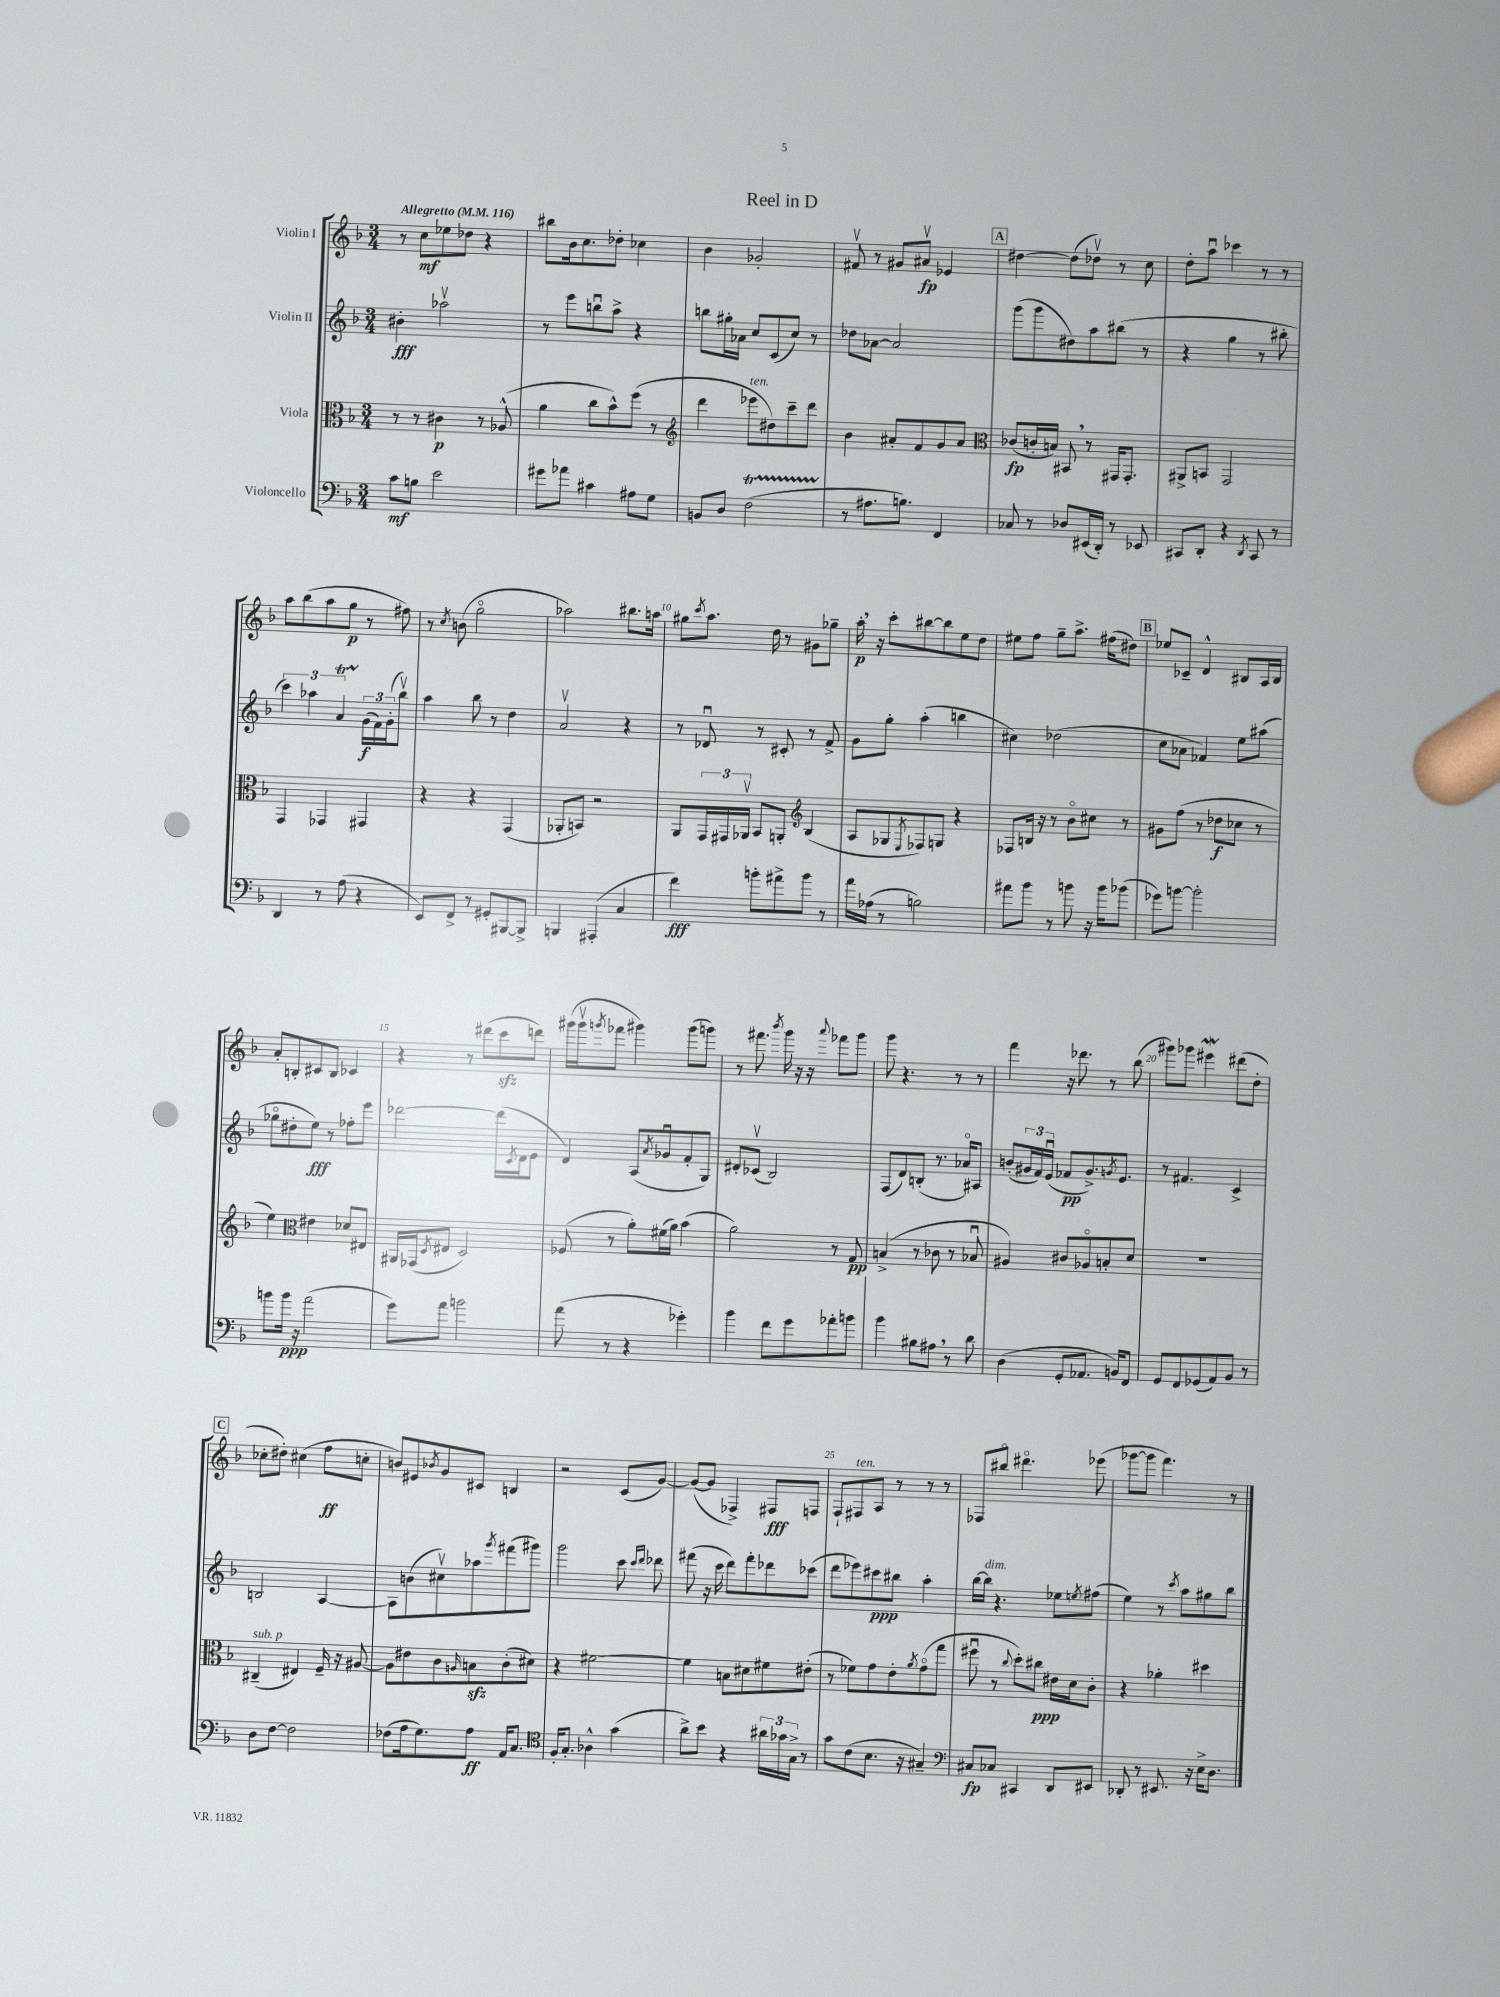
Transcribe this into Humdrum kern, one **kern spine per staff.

**kern	**kern	**kern	**kern
*staff4	*staff3	*staff2	*staff1
*clefF4	*clefC3	*clefG2	*clefG2
*k[b-]	*k[b-]	*k[b-]	*k[b-]
*M3/4	*M3/4	*M3/4	*M3/4
*MM116	*MM116	*MM116	*MM116
8c\L	8r	4b#'\	8r
8B\J	8r	.	8cc\L
2e\	4c#\	2aa-v\	8ee-\
.	.	.	8dd-\J
.	8r	.	4r
.	(8A-^^/	.	.
=	=	=	=
8g#\L	4a\	8r	8bb#\L
8a-\J	.	8eee\L	16b-\k
.	.	.	8.cc\
4c#\	8cc\L	8bbu\	.
.	8b-^^\)	8aa^\J	8dd-'\J
8A#\L	(8ff\J	4r	4cc-\
8G\J	8r	.	.
=	=	=	=
*	*clefG2	*	*
8BB/L	4ddd\	8bb\L	4b-\
8D/J	.	16gg#'\L	.
.	.	16a-\JJ	.
(2F\	8eee-\L	8cc/L	2g-'/
.	8dd#\)	(8c/	.
.	8ccc~\	8cc/J)	.
.	8ddd\J	8r	.
=	=	=	=
8r	4b-\	8dd-\L	8f#v/
8.A#\L	.	[8a-\J	8r
.	8a#'/L	2a-/]	8g#/L
8.B\J)	.	.	.
.	8f/	.	8a#v/J
4FF/	8g/	.	4e-/
.	8a#/J	.	.
=	=	=	=
*	*clefC3	*	*
8C-/	(8c-/L	(8ggg\L	[4dd#\
8r	16c'/L	8ggg\	.
.	16B/JJ)	.	.
8D-/L	8BB#/	8dd#\)	(8dd#\]L
(16EE#/L	8r	8aa\	8dd-v\J)
16DD'/JJ)	.	.	.
8r	16GG#/LK	(8bb#\J	8r
.	8.GG#'/J	.	.
8EE-/	.	8r	8cc\
=	=	=	=
8CC#/L	8AA#^/L	4r	8dd'\L
8DD'/J	8BB/J	.	8aau\J
4r	2GG/	4gg\	4ccc-\
8qDD/	.	.	.
8CC#/	.	8r	8r
8r	.	8bb#'\	8r
=	=	=	=
4DD/	4GG/	6ccc\)	8aa\L
.	.	.	(8bb-\
.	.	6aa-\	.
8r	4GG-/	.	8aa\
.	.	6a/	.
(8A\	.	.	8gg\J
4r	4GG#/	(24g\LL	8r
.	.	24f\)	.
.	.	(24g'\J	.
.	.	8bb-v\J)	8ff#\)
=	=	=	=
8EE/L)	4r	4aa\	8r
.	.	.	8qcc/
8FF^/J	.	.	(8b\
8r	4r	8bb-\	2ggo\
8GG#'/L	.	8r	.
[8BBB#/	(4GG/	4dd\	.
8BBB#^/]J	.	.	.
=	=	=	=
4BBB/	8AA-'/L	2av/	2aa-\)
.	8BB/J)	.	.
(4AAA#'/	2r	.	.
4C/	.	4r	8.bb#\L
.	.	.	16aa\Jk
=	=	=	=
4f\)	8AA/L	8r	8gg#\L
.	.	.	8qccc/
.	24GG/L	8d-u/	8.aa\J
.	24GG#/	.	.
.	24AA-v/JJ	.	.
8b'\L	8BB-/L	8r	.
.	.	.	16dd\
8a#^\	8AA'/J	8c#'/	8r
*	*clefG2	*	*
8b\J	(4B-/	8r	8g#\L
8r	.	8f^/	8gg-~\J
=	=	=	=
16a\LL	8A/L	8g\L	16aa'\
(16A-\JJ	.	.	16r
8r	8G-/	8gg'\J	8ccc'\L
.	8qE/	.	.
2B\)	8F-/)	(4aa'\	[8bb#\
.	8G/J	.	8bb#\]
.	4r	4bb\	8ee\
.	.	.	8dd\J
=	=	=	=
8a#\L	8F-/L	4cc#\)	8ee#\L
8b-\J	16B/Jk	.	8ff\J
.	16r	.	.
8r	8r	(2dd-\	8gg~\L
8b\	8b-o\L	.	8.aa^\J
16r	8cc#\J	.	.
16b\LK	.	.	(16ff#\LK
(8b-\J	8r	.	8dd#\J)
=	=	=	=
8g-\L)	8g#\L	8cc\L	8ee-/L
[8b\J	(8ff\J	8a-\J	8c-~/J
2b'\]	8r	4f-/)	4d^^/
.	8dd-\L	.	.
.	8cc-\J	8ee\L	8B#/L
.	8r	(8aa#\J	16A/L
.	.	.	16B#/JJ
=	=	=	=
8b\L	4ee\)	8gg-o\L	8a'/L
16b\Jk	.	8dd#'\	8B'/
16r	.	.	.
*	*clefC3	*	*
(2a\	4e#\	8ee\J)	8c#/
.	.	8r	8B/J
.	8d-/L	8ff-'\L	4c-/
.	8E#/J	8eee\J	.
=	=	=	=
8g\L)	16AA#/LL	[2ddd-\	4r
.	(16GG-/J	.	.
.	8qD/	.	.
8a\J	8E#/J	.	.
2b\	2D/)	.	8r
.	.	.	(8ddd#\L
.	.	(16ddd-\]LL	8ccc\
.	.	8qc/	.
.	.	16d\J	.
.	.	8e\J	8ddd\J)
=	=	=	=
(8a\	(8F-/	4d/)	(16ggg#\LL
.	.	.	16ggg#v\J
.	.	.	8qggg/
8r	8r	.	8fff-\J
4r	8a'\L)	(8A/L	4ggg#\)
.	.	8qa/	.
.	(16f#\L	8g-u/	.
.	16a\JJ)	.	.
4g-'\)	(4b-\	8f'/	(8ggg#\L
.	.	8G/J)	8ggg\J)
=	=	=	=
4b-\	2a\)	8d#'/L	8r
.	.	(8c-v/J	8.fff#\
8f\L	.	2B-/)	.
.	.	.	8qbbb-/
.	.	.	16ggg\
8g\	.	.	16r
.	.	.	16r
.	.	.	8qqaaa/
8a-'\	8r	.	8fff-\L
8b\J	8G/	.	8ggg\J
=	=	=	=
4b-\	(4B^/	(8F/L	8ggg\
.	.	8d/)	4.r
8B#\L	8r	(8B'/J	.
8A#\J	8c-\	8.r	.
8r	8r	.	8r
.	.	16a-o/LK)	.
8d\	8B-u/	8A#/J	8r
=	=	=	=
(4D\	4A#/)	(8b'/L	4fff\
.	.	24g#/L	.
.	.	24f/)	.
.	.	(24eu/JJ	.
8GG'/L	8c#/L	8f-/L	16r
.	.	.	8.ddd-\
8.AA-/J	8A-o/	8.g#^/)	.
.	8B'/	.	8r
.	.	8qg/	.
16BB/LK)	.	8.e/J	.
8FF/J	8d/J	.	(8bb-\
=	=	=	=
8GG/L	2.r	8r	8ggg#\L)
8FF/	.	4.f#/	8ggg-\J
(8GG-/	.	.	4eee#\
8AA/)	.	.	.
8BB-/J	.	4c^/	(8ddd#\L
8r	.	.	8dd'\J
=	=	=	=
8D\L	(4C#~/	2B/	8cc-'\L
[8F\J	.	.	8dd#'\J)
2F\]	4E#/)	.	(4cc#\
.	16F~/	[4A/	8ff\L
.	16r	.	.
.	[8A#/	.	8cc'\J
=	=	=	=
(8F-\L	8A#\]L	8A\]L	8b/L)
16A\k	8e#\	(8b\	8e#/
8.G\)	.	.	.
.	.	.	8qb-/
.	8c\	8cc#v\)	8g/
.	16qqA/	.	.
8A\J	8B\	8aa-\	8c#/J
.	.	8qggg/	.
16AA/LK	(8c'\	(8fff#\	4B/
8.C/J	.	.	.
.	8d#\J)	8ggg#\J)	.
=	=	=	=
*clefC4	*	*	*
16F'/LK	4r	2ggg\	2r
8.G'/J	.	.	.
4A-^^\	[2f#\	.	.
(4g\	.	8ccc\	(8c/L
.	.	16qqccc/LL	.
.	.	16qqddd/JJ	.
.	.	8ddd-\	[8g/J)
=	=	=	=
8a^\L)	4f#\]	(8fff#\	(8g/_L
8b-\J	.	16r	8g/]J
.	.	16ccc\	.
4r	8B\L	8ddd\L)	4F-^/)
.	8d#\	8fff#'\	.
24a#\LL	8f#\	8ddd-\	8F#/L
24g-\	.	.	.
24G^\JJ	.	.	.
8r	(8e#'\J	(8ccc-\J	8F/J
=	=	=	=
8g\L	8r	8ddd\L	8F`/L
(8c\	8f-\L)	8eee-\)	8F#/
8.B-\J	8g\	8ccc#\	8A/J
.	8e'\	8bb#\J	8r
16r	.	.	.
.	8qa/	.	.
4G#~/)	(8go\	4aa'\	8r
.	8gg\J	.	8r
=	=	=	=
*clefF4	*	*	*
8C#/L	8ff#u\	[16bb-\LL	8F-/L
.	.	16bb-\]JJ	.
8C-/J	8r	4.r	8bb#o/J
.	8qqcc/	.	.
4CC#/	8dd'\L)	.	4.ddd#o\
.	8cc#\J	.	.
8DD/L	16e#\LL	8ee-\L	.
.	16d\J	.	.
.	.	8qee/	.
8EE#/J	8c'\J	(8ff#\J	(8eee-\
=	=	=	=
8DD-'/	4r	4ee\)	[8ggg-\L
8r	.	.	8ggg-\]J
8.EE#/	4a-'\	8r	4.fff\)
.	.	8qccc/	.
.	.	8aa\L	.
16r	.	.	.
16E^\LK	4dd#\	8gg#\	.
8.D\J	.	.	.
.	.	8bb-\J	8r
==	==	==	==
*-	*-	*-	*-
